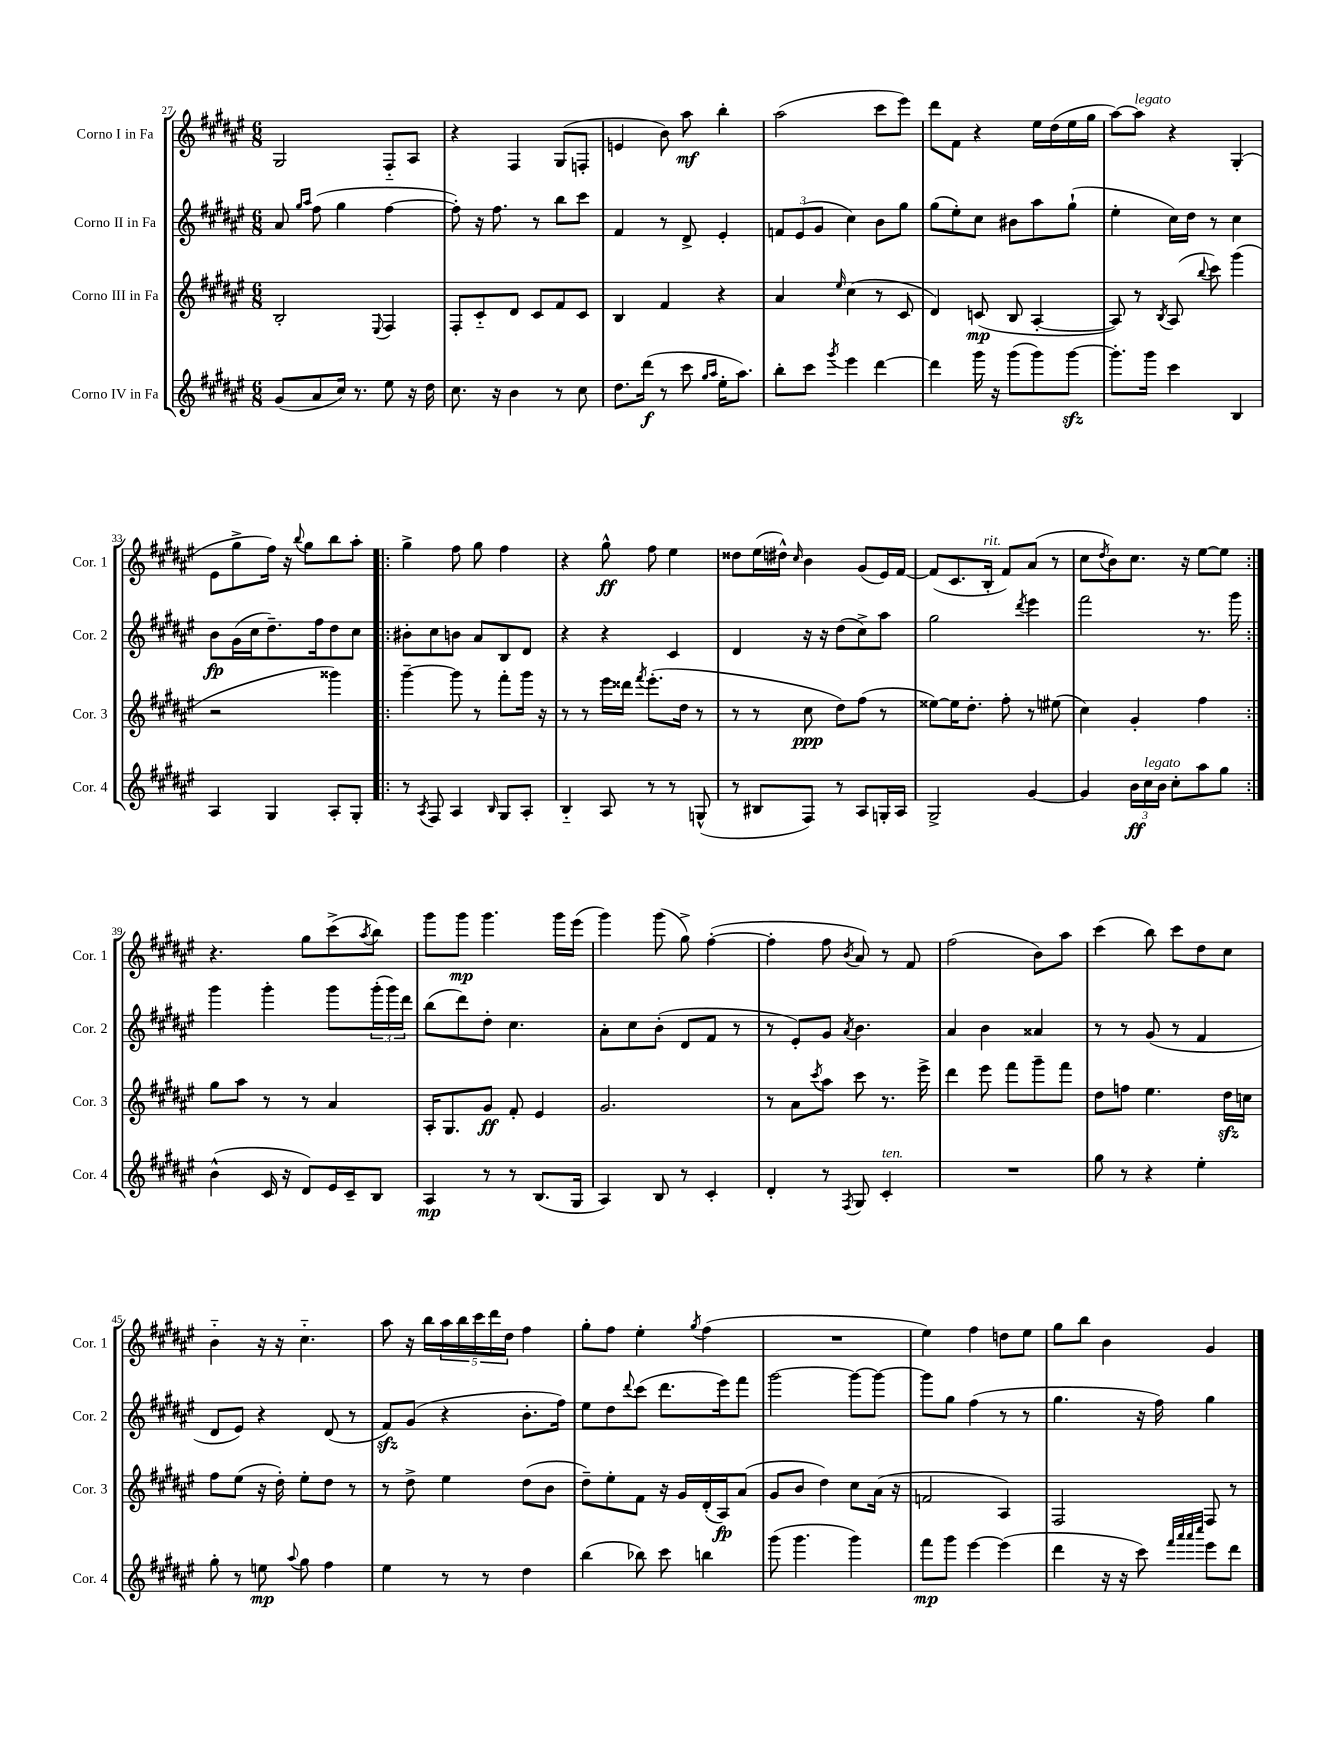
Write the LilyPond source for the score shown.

<<
\new StaffGroup <<
\new Staff = "s0" \with { instrumentName = "Corno I in Fa" shortInstrumentName = "Cor. 1" } {
    \clef treble \key fis \major \numericTimeSignature \time 6/8
    gis2 fis8-_ ais8 |
    r4 fis4 gis8( f8-. |
    e'4 b'8) ais''8\mf b''4-. |
    ais''2( cis'''8 eis'''8) |
    dis'''8 fis'8 r4 eis''16 dis''16( eis''16 gis''16 |
    ais''8~) ais''8^\markup { \italic "legato" } r4 gis4-.( |
    eis'8 gis''8-> fis''16) r16 \appoggiatura { b''8 } gis''8 b''8 ais''8-. |
    \repeat volta 2 { gis''4-> fis''8 gis''8 fis''4 |
    r4 gis''8-^\ff fis''8 eis''4 |
    disis''8 eis''16( dis''16-^) \grace { cis''16 } b'4 gis'8( eis'16) fis'16~ |
    fis'8( cis'8. b16-.^\markup { \italic "rit." } fis'8) ais'8( r8 |
    cis''8 \acciaccatura { dis''8 } b'8) cis''8. r16 eis''8~ eis''8 | }
    r4. gis''8 cis'''8->( \acciaccatura { ais''8 } b''8) |
    gis'''8 gis'''8\mp gis'''4. gis'''16 eis'''16( |
    gis'''4) gis'''8( gis''8->) fis''4~-.( |
    fis''4-. fis''8 \acciaccatura { b'8 } ais'8) r8 fis'8 |
    fis''2( b'8) ais''8 |
    cis'''4( b''8) cis'''8 dis''8 cis''8 |
    b'4-_ r16 r16 cis''4.-_ |
    ais''8 r16 b''16 \tuplet 5/4 { ais''16 b''16 cis'''16 dis'''16 dis''16 } fis''4 |
    gis''8-. fis''8 eis''4-. \acciaccatura { gis''8 } fis''4( |
    R2. |
    eis''4) fis''4 d''8 eis''8 |
    gis''8 b''8 b'4 gis'4 \bar "|." |
}
\new Staff = "s1" \with { instrumentName = "Corno II in Fa" shortInstrumentName = "Cor. 2" } {
    \clef treble \key fis \major \numericTimeSignature \time 6/8
    ais'8 \grace { gis''16 ais''16 } fis''8( gis''4 fis''4~ |
    fis''8-.) r16 fis''8. r8 b''8 cis'''8 |
    fis'4 r8 dis'8-> eis'4-. |
    \tuplet 3/2 { f'8 eis'8( gis'8 } cis''4) b'8 gis''8 |
    gis''8( eis''8-.) cis''8 bis'8 ais''8 gis''8-!( |
    eis''4-. cis''16) dis''16 r8 cis''4 |
    b'8\fp gis'16( cis''16 dis''8.--) fis''16 dis''8 cis''8 |
    \repeat volta 2 { bis'8-. cis''8 b'8 ais'8 b8 dis'8 |
    r4 r4 cis'4 |
    dis'4 r16 r16 dis''8( cis''8->) ais''8 |
    gis''2 \acciaccatura { dis'''8 } eis'''4 |
    fis'''2 r8. gis'''16 | }
    gis'''4 gis'''4-. gis'''8 \tuplet 3/2 { gis'''16-.( gis'''16) dis'''16 } |
    b''8( dis'''8) dis''8-. cis''4. |
    ais'8-. cis''8 b'8-.( dis'8 fis'8 r8 |
    r8 eis'8-.) gis'8 \acciaccatura { ais'8 } b'4. |
    ais'4 b'4 aisis'4 |
    r8 r8 gis'8( r8 fis'4 |
    dis'8 eis'8) r4 dis'8( r8 |
    fis'8\sfz) gis'8( r4 b'8.-. fis''16) |
    eis''8 dis''8 \appoggiatura { dis'''8 } cis'''8( dis'''8. eis'''16) fis'''8 |
    gis'''2~ gis'''8~ gis'''8~ |
    gis'''8 gis''8 fis''4( r8 r8 |
    gis''4. r16 fis''16) gis''4 \bar "|." |
}
\new Staff = "s2" \with { instrumentName = "Corno III in Fa" shortInstrumentName = "Cor. 3" } {
    \clef treble \key fis \major \numericTimeSignature \time 6/8
    b2-. \appoggiatura { eis8 } fis4 |
    fis8-. cis'8-_ dis'8 cis'8 fis'8 cis'8 |
    b4 fis'4 r4 |
    ais'4 \grace { eis''16 } cis''4( r8 cis'8 |
    dis'4) c'8\mp( b8 ais4~-. |
    ais8) r8 \acciaccatura { b8 } ais8( \appoggiatura { b''8 } cis'''8) gis'''4( |
    r2 gisis'''4) |
    \repeat volta 2 { gis'''4~-- gis'''8 r8 fis'''8-. gis'''16 r16 |
    r8 r8 eis'''16 disis'''16 \acciaccatura { fis'''8 } eis'''8.-.( dis''16 r8 |
    r8 r8 cis''8\ppp dis''8) fis''8( r8 |
    eisis''8~) eisis''16 dis''8.-. fis''8-. r8 eis''8( |
    cis''4) gis'4-. fis''4 | }
    gis''8 ais''8 r8 r8 ais'4 |
    ais16-. gis8. gis'8\ff fis'8-. eis'4 |
    gis'2. |
    r8 ais'8 \acciaccatura { cis'''8 } ais''8 cis'''8 r8. eis'''16-> |
    dis'''4 eis'''8 fis'''8 gis'''8-- fis'''8 |
    dis''8 f''8 eis''4. dis''16\sfz c''16 |
    fis''8 eis''8( r16 dis''16-.) eis''8-. dis''8 r8 |
    r8 dis''8-> eis''4 dis''8( b'8 |
    dis''8--) eis''8-. fis'8 r16 gis'16 dis'16-.( ais16\fp) ais'8( |
    gis'8 b'8 dis''4) cis''8 ais'16( r16 |
    f'2 ais4) |
    fis2 fis8 r8 \bar "|." |
}
\new Staff = "s3" \with { instrumentName = "Corno IV in Fa" shortInstrumentName = "Cor. 4" } {
    \clef treble \key fis \major \numericTimeSignature \time 6/8
    gis'8( ais'8 cis''16) r8. eis''8 r16 dis''16 |
    cis''8. r16 b'4 r8 cis''8 |
    dis''8. dis'''16\f( r8 cis'''8 \grace { gis''16 ais''16 } eis''16-. ais''8.) |
    b''8-. cis'''8 \acciaccatura { gis'''8 } eis'''4 dis'''4~ |
    dis'''4 gis'''16 r16 gis'''8( gis'''8) gis'''8~\sfz |
    gis'''8.-. gis'''16 cis'''4 b4 |
    ais4 gis4 ais8-. gis8-. |
    \repeat volta 2 { r8 \acciaccatura { ais8 } fis8 ais4 \grace { b16 } gis8 ais8-. |
    b4-_ ais8 r8 r8 g8-^( |
    r8 bis8 fis8) r8 ais8 g16-. ais16 |
    gis2-> gis'4~ |
    gis'4 \tuplet 3/2 { b'16\ff cis''16^\markup { \italic "legato" } b'16 } cis''8-. ais''8 gis''8 | }
    b'4-^( cis'16 r16 dis'8) eis'16 cis'16-- b8 |
    ais4\mp r8 r8 b8.( gis16 |
    ais4) b8 r8 cis'4-. |
    dis'4-. r8 \acciaccatura { fis8 } gis8 cis'4-.^\markup { \italic "ten." } |
    R2. |
    gis''8 r8 r4 eis''4-. |
    gis''8-. r8 e''8\mp \appoggiatura { ais''8 } gis''8 fis''4 |
    eis''4 r8 r8 dis''4 |
    b''4( bes''8) cis'''8 b''4 |
    gis'''8( gis'''4. gis'''4) |
    fis'''8\mp gis'''8 eis'''4~ eis'''4( |
    dis'''4 r16 r16 cis'''8) \grace { fis'''32 ais'''32 ais'''32 cis''''32 } eis'''8 dis'''8 \bar "|." |
}
>>
>>
\layout { \context { \Score currentBarNumber = #27 } }
